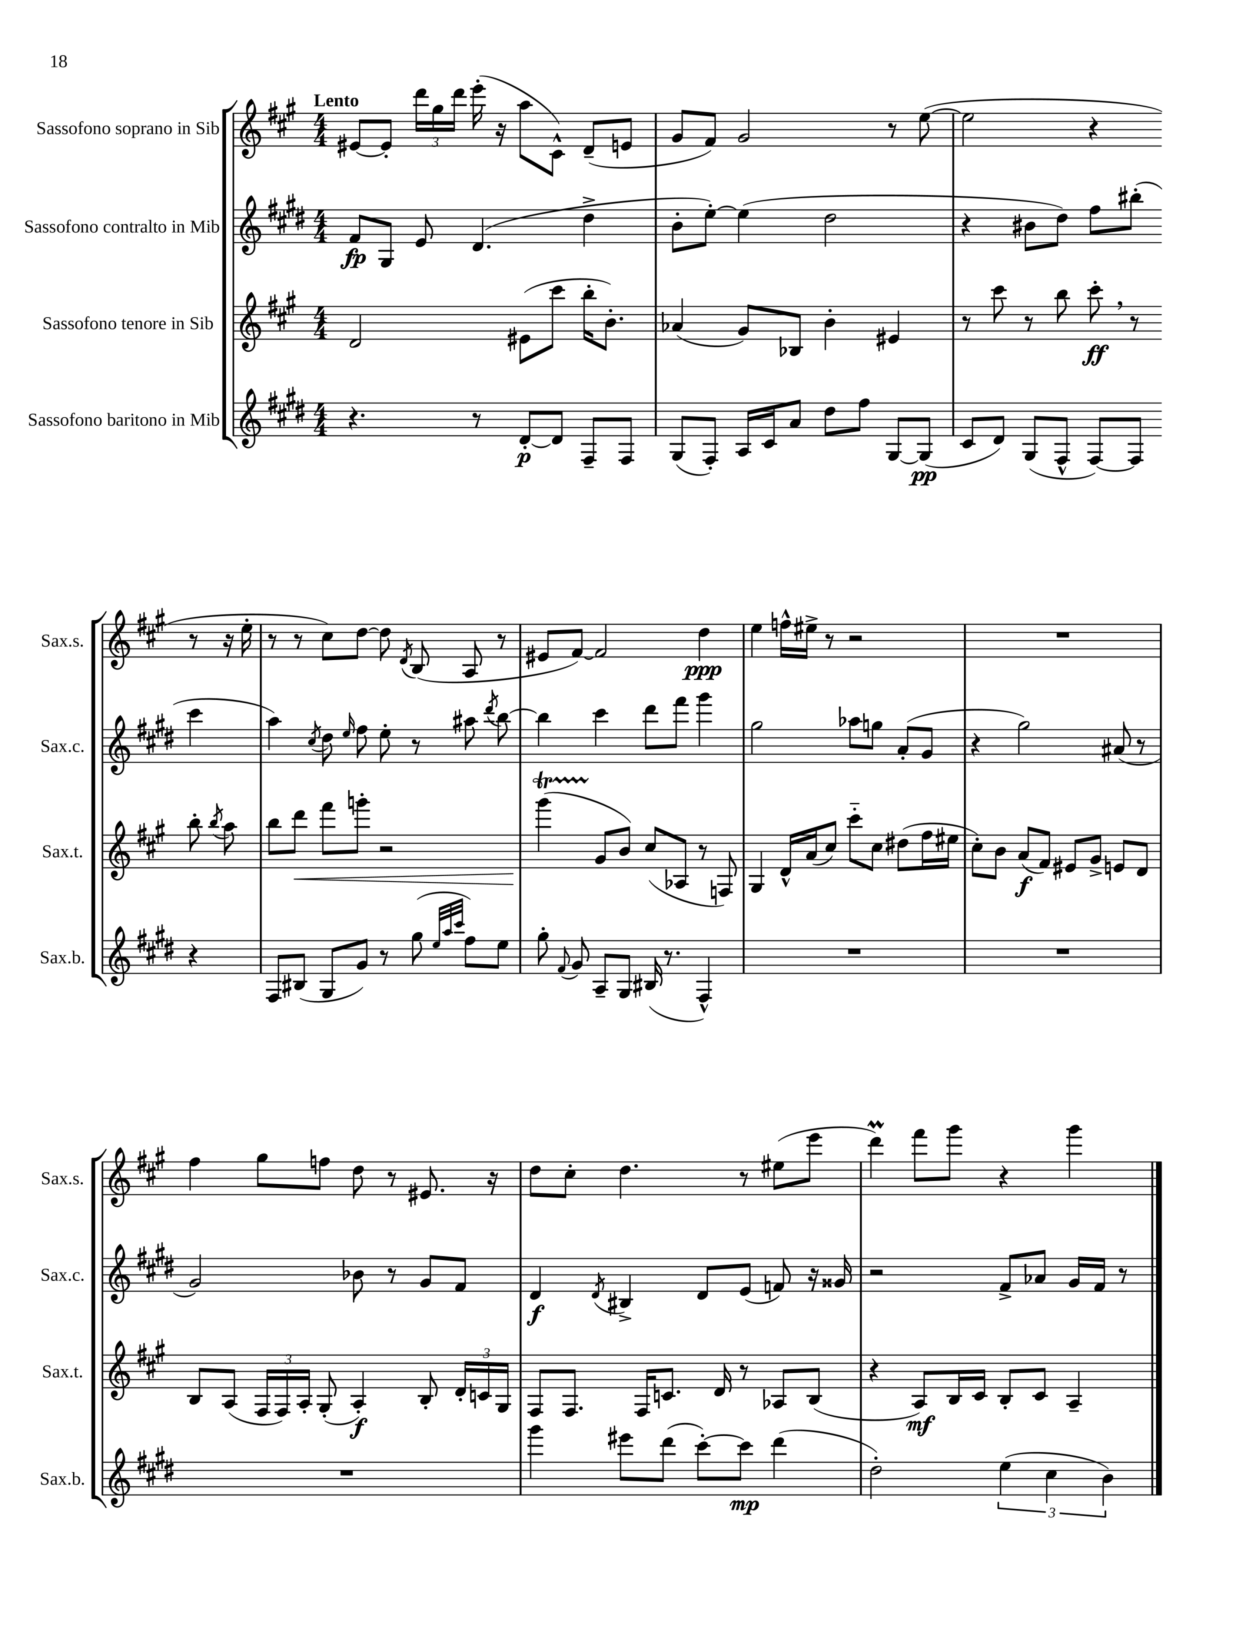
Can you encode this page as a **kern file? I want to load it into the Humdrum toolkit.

**kern	**kern	**kern	**kern
*staff4	*staff3	*staff2	*staff1
*clefG2	*clefG2	*clefG2	*clefG2
*k[f#c#g#d#]	*k[f#c#g#]	*k[f#c#g#d#]	*k[f#c#g#]
*M4/4	*M4/4	*M4/4	*M4/4
4.r	2d/	8f#/L	[8e#/L
.	.	8G#/J	8e#'/]J
.	.	8e/	24ddd\LL
.	.	.	24gg#\
.	.	.	24ddd\JJ
8r	.	(4.d#/	(16eee'\
.	.	.	16r
[8d#'/L	(8e#\L	.	8aa\L
8d#/]J	8ccc#\J	.	8c#^^\J)
8F#~/L	16bb'\LK	4dd#^\	(8d~/L
.	8.b'\J)	.	.
8F#/J	.	.	8e/J
=	=	=	=
(8G#/L	(4a-/	8b'\L	8g#/L
8F#'/J)	.	[8ee'\J)	8f#/J)
16A/LL	8g#/L)	(4ee\]	2g#/
16c#/J	.	.	.
8a/J	8B-/J	.	.
8dd#\L	4b'\	2dd#\	.
8ff#\J	.	.	.
[8G#/L	4e#/	.	8r
(8G#/]J	.	.	([8ee\
=	=	=	=
8c#/L	8r	4r	2ee\]
8d#/J)	8ccc#\	.	.
(8G#/L	8r	8b#\L	.
8F#^^/J	8bb\	8dd#\J)	.
[8F#/L)	8ccc#'\	8ff#\L	4r
8F#/]J	8r	(8bb#'\J	.
4r	8bb'\	4ccc#\	8r
.	8qbb/	.	.
.	8aa\	.	16r
.	.	.	16ee'\
=	=	=	=
8F#/L	8bb\L	4aa\)	8r
(8B#/J	8ddd\J	.	8r
.	.	8qcc#/	.
8G#/L	8fff#\L	8dd#\	8cc#\L)
.	.	16qqee/	.
8g#/J)	8ggg'\J	8ff#\	[8dd\J
8r	2r	8ee'\	8dd\]
.	.	.	8qd/
(8gg#\	.	8r	(8B/
32qqee/LLL	.	.	.
32qqaa/	.	.	.
32qqccc#/JJJ	.	.	.
8ff#\L)	.	8aa#\	8A/
.	.	8qddd#/	.
8ee\J	.	[8bb\	8r
=	=	=	=
8gg#'\	(4ggg#\	4bb\]	8e#/L
8qqf#/	.	.	.
8g#/	.	.	[8f#/J)
8A~/L	8g#/L	4ccc#\	2f#/]
8G#/J	8b/J)	.	.
(16B#/	(8cc#/L	8ddd#\L	.
8.r	.	.	.
.	8A-/J	8fff#\J	.
4F#^^/)	8r	4ggg#\	4dd\
.	8F/)	.	.
=	=	=	=
1r	4G#/	2gg#\	4ee\
.	16d^^/LL	.	16ff^^\LL
.	(16a/J	.	16ee#^\JJ
.	8cc#/J)	.	8r
.	8ccc#'~\L	8aa-\L	2r
.	8cc#\J	8gg\J	.
.	(8dd#\L	(8a'/L	.
.	16ff#\L	8g#/J	.
.	16ee#\JJ	.	.
=	=	=	=
1r	8cc#'\L)	4r	1r
.	8b\J	.	.
.	(8a/L	2gg#\)	.
.	8f#/J)	.	.
.	8e#/L	.	.
.	8g#^/J	.	.
.	8e/L	(8a#/	.
.	8d/J	8r	.
=	=	=	=
1r	8B/L	2g#/)	4ff#\
.	(8A/J	.	.
.	24F#/LL	.	8gg#\L
.	24F#/)	.	.
.	24A'/JJ	.	.
.	(8G#'/	.	8ff\J
.	4A'/)	8b-\	8dd\
.	.	8r	8r
.	8B'/	8g#/L	8.e#/
.	24d'/LL	8f#/J	.
.	24c/	.	.
.	.	.	16r
.	24G#/JJ	.	.
=	=	=	=
4ggg#\	8F#/L	4d#/	8dd\L
.	8.F#/J	.	8cc#'\J
.	.	8qd#/	.
8eee#\L	.	4B#^/	4.dd\
.	16F#/LK	.	.
(8ddd#\J	8.c/J	.	.
[8ccc#'\L)	.	8d#/L	.
.	16d/	.	.
8ccc#\]J	8r	(8e/J	8r
(4ddd#\	8A-/L	8f/)	(8ee#\L
.	(8B/J	16r	8eee\J
.	.	16g##/	.
=	=	=	=
2dd#'\)	4r	2r	4ddd\)
.	8A/L)	.	8fff#\L
.	16B/L	.	8ggg#\J
.	16c#/JJ	.	.
(6ee\	8B'/L	8f#^/L	4r
.	8c#/J	8a-/J	.
6cc#\	.	.	.
.	4A~/	16g#/LL	4ggg#\
.	.	16f#/JJ	.
6b\)	.	.	.
.	.	8r	.
==	==	==	==
*-	*-	*-	*-
